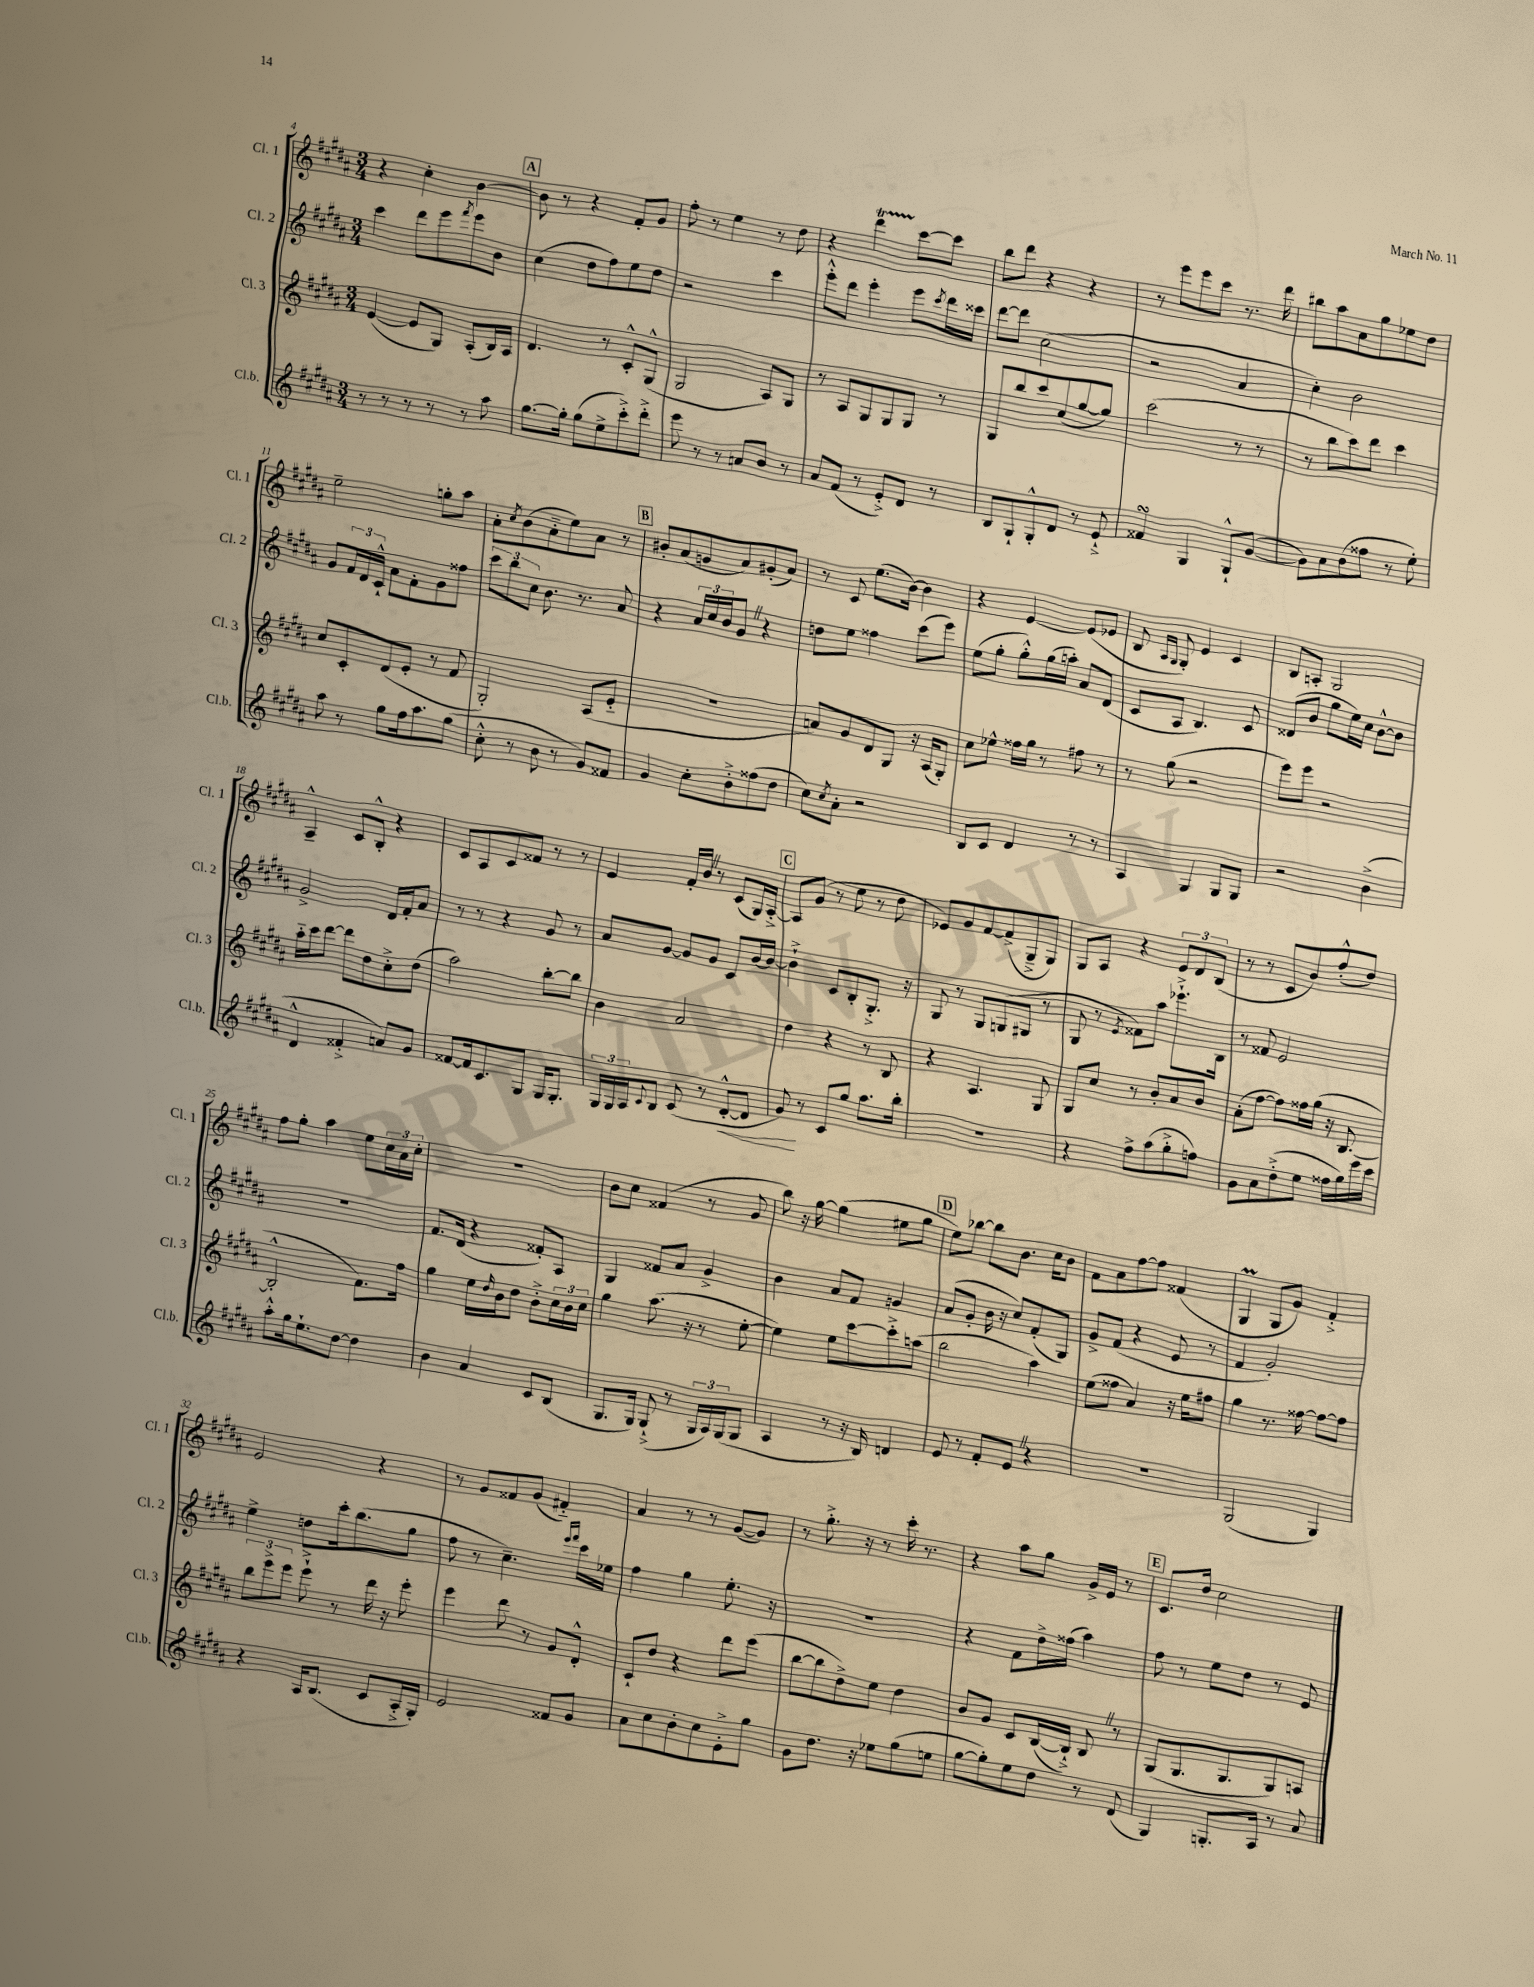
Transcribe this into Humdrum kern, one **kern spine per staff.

**kern	**kern	**kern	**kern
*staff4	*staff3	*staff2	*staff1
*clefG2	*clefG2	*clefG2	*clefG2
*k[f#c#g#d#a#]	*k[f#c#g#d#a#]	*k[f#c#g#d#a#]	*k[f#c#g#d#a#]
*M3/4	*M3/4	*M3/4	*M3/4
8r	([4e	4ccc#	4r
8r	.	.	.
8r	8e]	8ddd#	4cc#'
8r	8G#)	8eee	.
.	.	8qfff#	.
8r	(8A#'	8eee	[4b
8aa#	16B)	8b	.
.	16A#	.	.
=	=	=	=
[8.gg#	4.d#	(4cc#	8b]
.	.	.	8r
16gg#']	.	.	.
(8gg#	.	8dd#	4r
8ee^	8r	8ff#)	.
8ccc#'^)	8c#'^^	8ee	8f#'
8ddd#'^	(8G#^^	8dd#	8g#
=	=	=	=
8eee	2G#	2r	8ff#'
8r	.	.	8r
8r	.	.	4ee
8a	.	.	.
8b	8A#)	4ccc#	8r
8r	8G#	.	8dd#
=	=	=	=
8a#	8r	8eee'^^	4r
(8f#	8A#	8ddd#	.
8r	8G#	4eee'	4ddd#
8e'^)	8G#	.	.
8d#	8G#	8eee	[8ccc#
.	.	8qccc#	.
8r	8r	16ddd#	8ccc#]
.	.	16ccc##	.
=	=	=	=
8B	8G#	[8ddd#	8bb
8G#`	8bb	8ddd#]	8ddd#
8G#'^^	8ccc#	(2cc#	4r
8d#	(8cc#	.	.
8r	[8gg#	.	4r
8e`^	8gg#])	.	.
=	=	=	=
4f##	(2ccc#	2r	8r
.	.	.	8eee
4G#	.	.	8eee
.	.	.	8ccc#
8G#`^^	8r	4a#	8.r
([8g#	8r	.	.
.	.	.	16ddd#
=	=	=	=
8g#])	8r	4cc#')	8bb#
8a#	8bb	.	8aa#
(8b	8ccc#)	2b	8a#
8ff##	8ddd#	.	8gg#
8r	4ccc#	.	8ee-
8ee')	.	.	8dd#
=	=	=	=
8aa#	8cc#	8g#	2ee~
8r	8c#'	24f#	.
.	.	24d#	.
.	.	24c#`^^	.
8gg#	(8d#	8a#	.
16ff#	8e'	8f#'	.
8.aa#	.	.	.
.	8r	8g#	8gg'
(8gg#	8f#	8ff##	8aa#
=	=	=	=
8cc#'^^	2G#')	12ccc#	8a#'
.	.	12bb	.
.	.	.	8qcc#
8r	.	.	(8b
.	.	12cc#	.
8b	.	8.b	8a#'~
8r	.	.	8ee)
.	.	8.r	.
8g#)	(8A#	.	8a#
8f##	8e'~	8a#	8r
=	=	=	=
4g#	2.r	4r	8b#'
.	.	.	(8a#
8cc#'	.	24a#	8g
.	.	24cc#	.
.	.	24b	.
8b'^	.	8g#	8a#)
(8ff##	.	4r	(8g#'
8dd#	.	.	8a#)
=	=	=	=
8cc#)	8a)	8dd	8r
8qcc#	.	.	.
8a#'	8g#	8ee	8c#
2r	8d#	4ff##	(8.ee
.	8G#	.	.
.	.	.	[16b)
.	16r	(8ccc#	4b]
.	(16A#	.	.
.	8G#')	8eee)	.
=	=	=	=
8B	8cc#	(8ee	4r
8c#	8ee-^^	8gg#'	.
4d#	16ff##	8gg#'^^)	[4e
.	16gg#	.	.
.	8r	(16gg#	.
.	.	16aa')	.
8r	8ff#	8a#	(8e]
8r	8r	(8d#	8e-
=	=	=	=
4A#	8r	8c#	8B
.	.	.	16qqA#
.	.	.	16qqG#
.	(8gg#	8A#	8G#')
4G#	2r	4.B)	4e
8G#	.	.	4c#
8G#	.	8c#	.
=	=	=	=
2r	8eee)	(8d##	8B
.	8eee	8b	8A'
.	2r	8gg#	2G#
.	.	16ee)	.
.	.	16cc#	.
(4b^	.	[8b^^	.
.	.	8b]	.
=	=	=	=
4d#^^	16aa#'~	2g#^	4A#~^^
.	16ccc#	.	.
.	[8ddd#	.	.
4f##'^	8ddd#]	.	8c#
.	8dd#	.	8B'^^
8a)	8cc#'^	16d#	4r
.	.	16f#'	.
8g#	(8dd#	8a#	.
=	=	=	=
[8f##	2aa#)	8r	8c#
16f##]	.	8r	8A#
8.c#	.	.	.
.	.	4r	8c#
8G#	.	.	8f##
16G#	[8bb'	8g#	8r
8.G#'	.	.	.
.	8bb]	8r	8r
=	=	=	=
24G#	4b	8a#	4e
24G#	.	.	.
24A#	.	.	.
8qqc#	.	.	.
8B	.	[8g#	.
(8c#	2a#	8g#]	16f#'
.	.	.	16b
8r	.	8g#	8r
[8d#'^^	.	8c#	(8c#
8d#]	.	[16b	16G#)
.	.	16b_	[16A#'^
=	=	=	=
8g#)	4dd#	4b`^]	8A#]
8r	.	.	(8g#
8c#	4r	8c#	8r
8gg#	.	8B'	8ee
8.aa#	8r	8.G#'^	8r
.	8B	.	8dd#
16bb'	.	16r	.
=	=	=	=
2.r	4r	8G#	8e-)
.	.	8r	8g#
.	4.A#	8G#	[8f#
.	.	(8G	(8f#^]
.	.	8G#	8G#~^
.	8G#	8r	8G#)
=	=	=	=
4r	8G#	8G#	8G#
.	8cc#	8r	8A#
.	.	8qe	.
8ff#^	8r	8f##)	4r
(8aa#	8b'	8aa#	.
8gg#'^	8a#	8.eee-`^	12e
.	.	.	12d#
8ff)	8b	.	.
.	.	.	(12B
.	.	16B	.
=	=	=	=
8g#	(8a#'	8r	8r
8a#	[8ff#	8f##	8r
(8dd#'^	8ff#])	2e	8c#
8ee	16ff##	.	8b)
.	(16gg#	.	.
16ff##	16r	.	(8ff#'^^
16gg#)	[8.B	.	.
16eee	.	.	8dd#)
16ccc#	.	.	.
=	=	=	=
8aa#'^^	2B'^^]	2.r	8ff#
16gg#	.	.	8gg#'
8.ee`	.	.	.
.	.	.	4aa#
[8dd#	.	.	.
4dd#]	8.f#)	.	8ee
.	.	.	24cc#
.	.	.	24a#
.	16ff#	.	.
.	.	.	24cc#'
=	=	=	=
4b	4gg#	8.f#	2.r
.	.	(16d#	.
4a#	16ee	4r	.
.	16qqdd#	.	.
.	16b	.	.
.	8dd#	.	.
8c#	8b'^	8f##')	.
(8B	24cc#	8A#	.
.	24b	.	.
.	24cc#	.	.
=	=	=	=
8.G#	4gg#	4G#	8b
.	.	.	8cc#
16G#)	.	.	.
(8G#`^	(8.aa#	8f##	(4f##
8r	.	8a#	.
.	16r	.	.
24G#	8r	4g#^	8r
24A#)	.	.	.
(24G#	.	.	.
8G#	[8ee'	.	8g#
=	=	=	=
4A#	4ee])	4b	8bb)
.	.	.	16r
.	.	.	[16gg#
8r	8ee	8a#	(4gg#]
16r	[8ccc#	8f#	.
16B)	.	.	.
4d	8ccc#'^]	4g	8ee#
.	(8aa	.	8gg#
=	=	=	=
8e	2bb	(8a#	8ee)
8r	.	8g#'	[8bb-
8f#'	.	16b	8bb-]
.	.	16r	.
8e	.	8cc#)	8.b
4r	4aa#)	(8f#'	.
.	.	.	16cc#
.	.	8G#)	8b
=	=	=	=
2.r	(8ee	8g#^	8f#
.	8ff##	(8f#	8a#
.	4a#)	4r	[8ff#
.	.	.	8ff#]
.	16r	8e	(4f##
.	16ee	.	.
.	8ff#	8r	.
=	=	=	=
(2G#	4gg#	4f#	4G#
.	8.r	2g#')	8G#
.	.	.	8g#)
.	[16ff##	.	.
4G#)	8ff##_	.	4f#'^
.	8ff##]	.	.
=	=	=	=
4r	12bb	4ee^	2e
.	12eee^	.	.
.	12eee	.	.
16A#	8eee`^	8dd	.
(8.B	.	.	.
.	8r	16ccc#'	.
.	.	(8.bb	.
8c#	16ddd#	.	4r
.	16r	.	.
16A#'^	8eee'	8gg#	.
16G#')	.	.	.
=	=	=	=
2e	4eee	8ff#	8r
.	.	8r	8g#
.	8ddd#	4.cc#~)	8f##
.	8r	.	(8g#
8f##	8g#	.	4f#'~)
.	.	16qqeee	.
.	.	16qqfff#	.
8g#	8d#'^^	16ccc#	.
.	.	16ee-	.
=	=	=	=
8a#	8c#`	4ff#	4a#
8cc#	8dd#	.	.
8b'	4r	4gg#	8r
8cc#	.	.	8r
8e'^	8ddd#	8.ee'	([8g#
8gg#	(8eee	.	8g#])
.	.	16r	.
=	=	=	=
8g#	[8bb	2.r	8r
8.dd#	8bb]	.	8.gg#'^
.	8dd#^)	.	.
16r	.	.	16r
8ee-	8ee	.	8r
(8gg#	4dd#	.	16ccc#'
.	.	.	8.r
8ee	.	.	.
=	=	=	=
[8gg#	8b	4r	4r
8gg#'])	8g#	.	.
8ee	8c#	8f#	8aa#
8dd#	([16B	16dd#^	8gg#
.	16B`^])	(16ff##	.
8r	8B	4aa#)	16g#^
.	.	.	16e
(8d#	8r	.	8r
=	=	=	=
4G#)	(8G#	8ff#	8.c#
.	8.G#	8r	.
.	.	.	16dd#
8.G'	.	8ee	2cc#
.	8.G#	.	.
.	.	8dd#	.
16A#	.	.	.
8r	8G#)	8r	.
8a#	8A	8e	.
==	==	==	==
*-	*-	*-	*-
